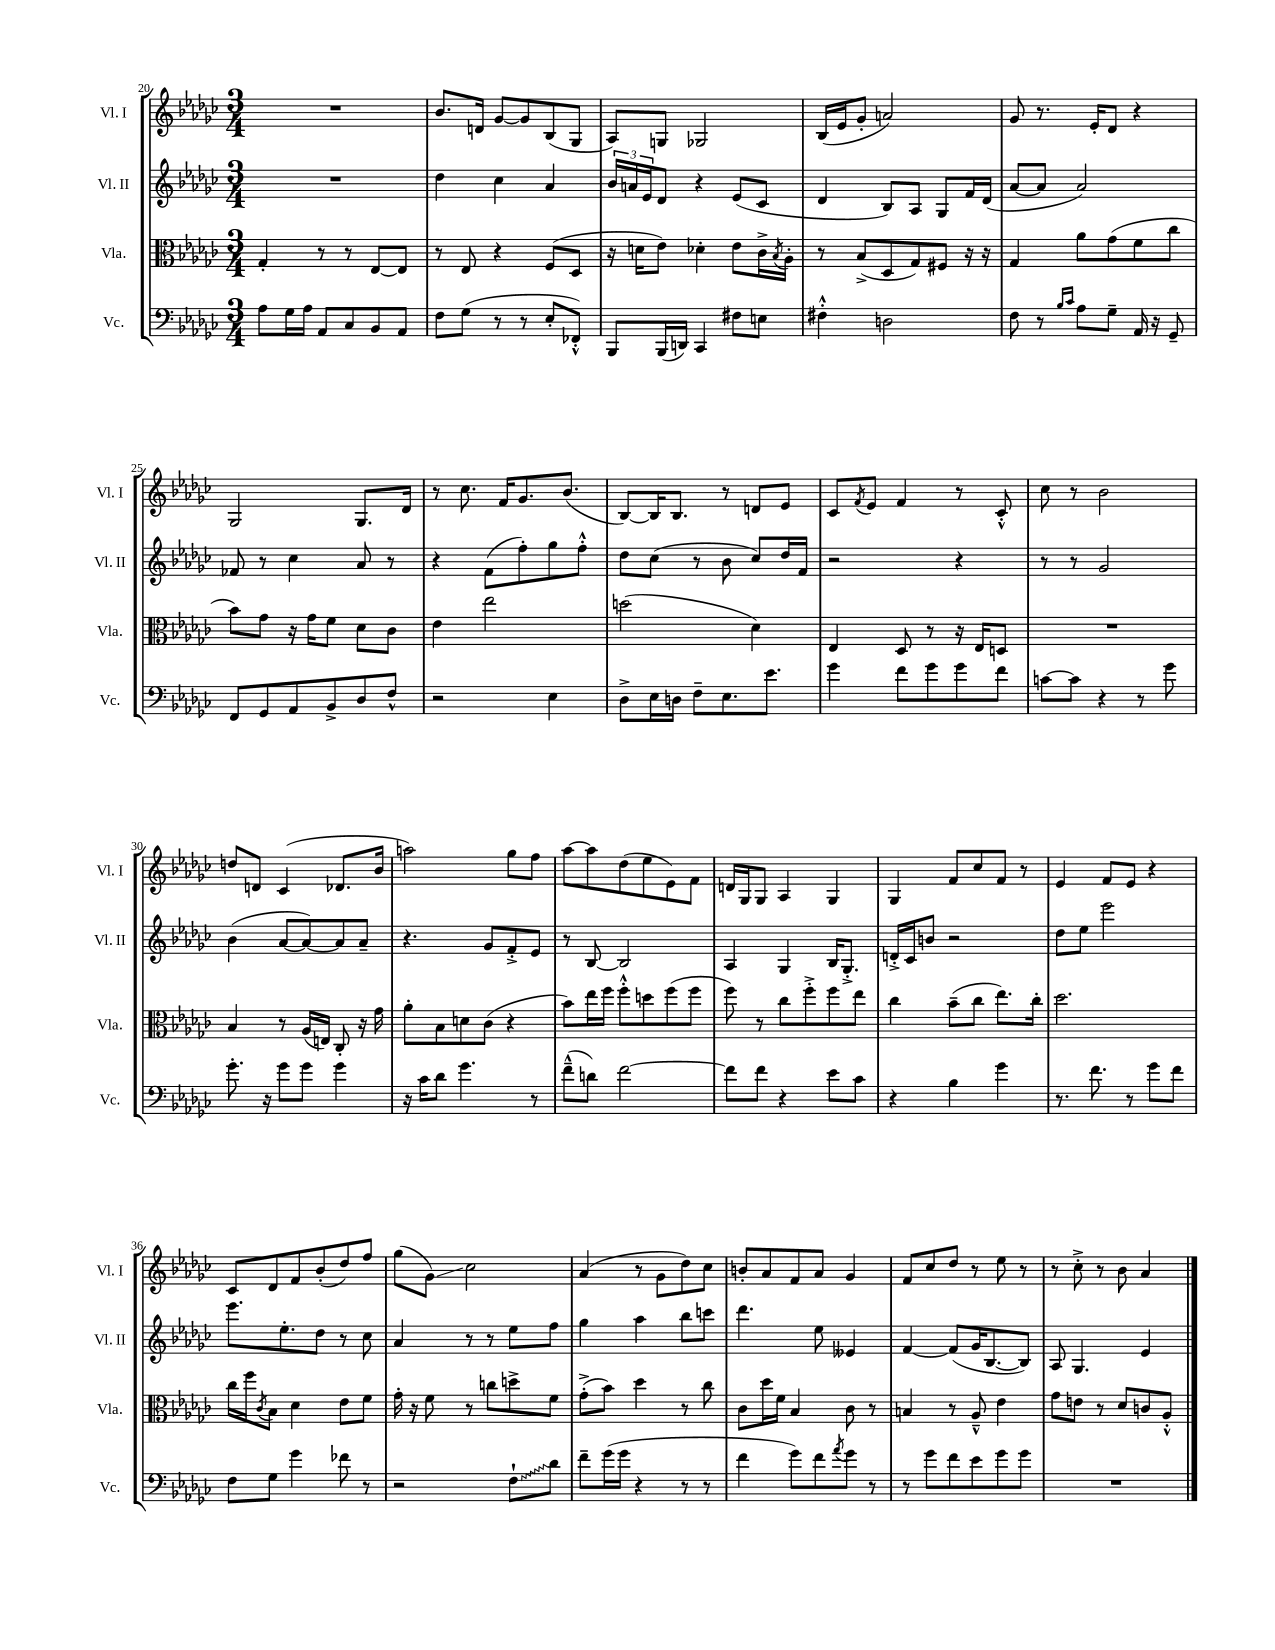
<<
\new StaffGroup <<
\new Staff = "s0" \with { instrumentName = "Vl. I" shortInstrumentName = "Vl. I" } {
    \clef treble \key ges \major \numericTimeSignature \time 3/4
    R2. |
    bes'8. d'16 ges'8~ ges'8 bes8( ges8 |
    aes8) g8 ges2 |
    bes16( ees'16 ges'8-. a'2) |
    ges'8 r8. ees'16-. des'8 r4 |
    ges2 ges8. des'16 |
    r8 ces''8. f'16 ges'8. bes'8.( |
    bes8~) bes16 bes8. r8 d'8 ees'8 |
    ces'8 \acciaccatura { f'8 } ees'8 f'4 r8 ces'8-.-^ |
    ces''8 r8 bes'2 |
    d''8 d'8 ces'4( des'8. bes'16 |
    a''2) ges''8 f''8 |
    aes''8~ aes''8 des''8( ees''8 ees'8) f'8 |
    d'16 ges16 ges8 aes4 ges4 |
    ges4 f'8 ces''8 f'8 r8 |
    ees'4 f'8 ees'8 r4 |
    ces'8 des'8 f'8 bes'8-.( des''8) f''8 |
    ges''8( ges'8\glissando) ces''2 |
    aes'4( r8 ges'8 des''8) ces''8 |
    b'8-. aes'8 f'8 aes'8 ges'4 |
    f'8 ces''8 des''8 r8 ees''8 r8 |
    r8 ces''8-.-> r8 bes'8 aes'4 \bar "|." |
}
\new Staff = "s1" \with { instrumentName = "Vl. II" shortInstrumentName = "Vl. II" } {
    \clef treble \key ges \major \numericTimeSignature \time 3/4
    R2. |
    des''4 ces''4 aes'4 |
    \tuplet 3/2 { bes'16 a'16 ees'16 } des'8 r4 ees'8( ces'8 |
    des'4 bes8) aes8 ges8 f'16 des'16( |
    aes'8~ aes'8 aes'2) |
    fes'8 r8 ces''4 aes'8 r8 |
    r4 f'8( f''8-.) ges''8 f''8-.-^ |
    des''8 ces''8( r8 bes'8 ces''8) des''16 f'16 |
    r2 r4 |
    r8 r8 ges'2 |
    bes'4( aes'8~ aes'8~) aes'8 aes'8-- |
    r4. ges'8 f'8-.-> ees'8 |
    r8 bes8~ bes2 |
    aes4 ges4 bes16 ges8.-.-> |
    d'16-.-> ces'16 b'8 r2 |
    des''8 ees''8 ees'''2 |
    ees'''8. ees''8.-. des''8 r8 ces''8 |
    aes'4 r8 r8 ees''8 f''8 |
    ges''4 aes''4 bes''8 c'''8 |
    des'''4. ees''8 eeses'4 |
    f'4~ f'8( ges'16 bes8.~ bes8) |
    aes8 ges4. ees'4 \bar "|." |
}
\new Staff = "s2" \with { instrumentName = "Vla." shortInstrumentName = "Vla." } {
    \clef alto \key ges \major \numericTimeSignature \time 3/4
    ges4-. r8 r8 ees8~ ees8 |
    r8 ees8 r4 f8( des8 |
    r16 d'16 ees'8) des'4-. ees'8 ces'16-> \acciaccatura { bes8 } aes16-. |
    r8 bes8->( des8 ges8) fis8 r16 r16 |
    ges4 aes'8 ges'8( f'8 ces''8 |
    bes'8) ges'8 r16 ges'16 f'8 des'8 ces'8 |
    ees'4 ees''2 |
    d''2( des'4) |
    ees4 des8 r8 r16 ees16 d8 |
    R2. |
    bes4 r8 aes16( e16) ces8-. r16 ges'16 |
    aes'8-. bes8 d'8 ces'8( r4 |
    bes'8) ees''16 f''16 f''8-.-^ d''8 f''8( f''8 |
    f''8) r8 ces''8 f''8-.-> f''8 ees''8 |
    ces''4 bes'8--( ces''8 ees''8.) ces''16-. |
    des''2. |
    ces''16 f''16 \acciaccatura { ces'8 } bes8 des'4 ees'8 f'8 |
    ges'16-. r16 f'8 r8 c''8 d''8-> f'8 |
    ges'8-.->( bes'8) des''4 r8 ces''8 |
    ces'8 des''16 f'16 bes4 ces'8 r8 |
    b4 r8 aes8---^ ees'4 |
    ges'8 e'8 r8 des'8 c'8 aes8-.-^ \bar "|." |
}
\new Staff = "s3" \with { instrumentName = "Vc." shortInstrumentName = "Vc." } {
    \clef bass \key ges \major \numericTimeSignature \time 3/4
    aes8 ges16 aes16 aes,8 ces8 bes,8 aes,8 |
    f8 ges8( r8 r8 ees8-. fes,8-.-^) |
    bes,,8 bes,,16( d,16) ces,4 fis8 e8 |
    fis4-.-^ d2 |
    f8 r8 \grace { bes16 ces'16 } aes8 ges8-- aes,16 r16 ges,8-- |
    f,8 ges,8 aes,8 bes,8-> des8 f8-^ |
    r2 ees4 |
    des8-> ees16 d16 f8-- ees8. ees'8. |
    ges'4 f'8 ges'8 ges'8 f'8 |
    c'8~ c'8 r4 r8 ges'8 |
    ges'8.-. r16 ges'8 ges'8 ges'4 |
    r16 ces'16 des'8 ges'4. r8 |
    f'8---^( d'8) f'2~ |
    f'8 f'8 r4 ees'8 ces'8 |
    r4 bes4 ges'4 |
    r8. f'8. r8 ges'8 f'8 |
    f8 ges8 ges'4 fes'8 r8 |
    r2 \once \override Glissando.style = #'zigzag f8-!\glissando des'8 |
    f'8-- ges'16( ges'16 r4 r8 r8 |
    f'4 ges'8) f'8 \acciaccatura { aes'8 } ges'8 r8 |
    r8 ges'8 f'8 ees'8 ges'8 ges'8 |
    R2. \bar "|." |
}
>>
>>
\layout { \context { \Score currentBarNumber = #20 } }
